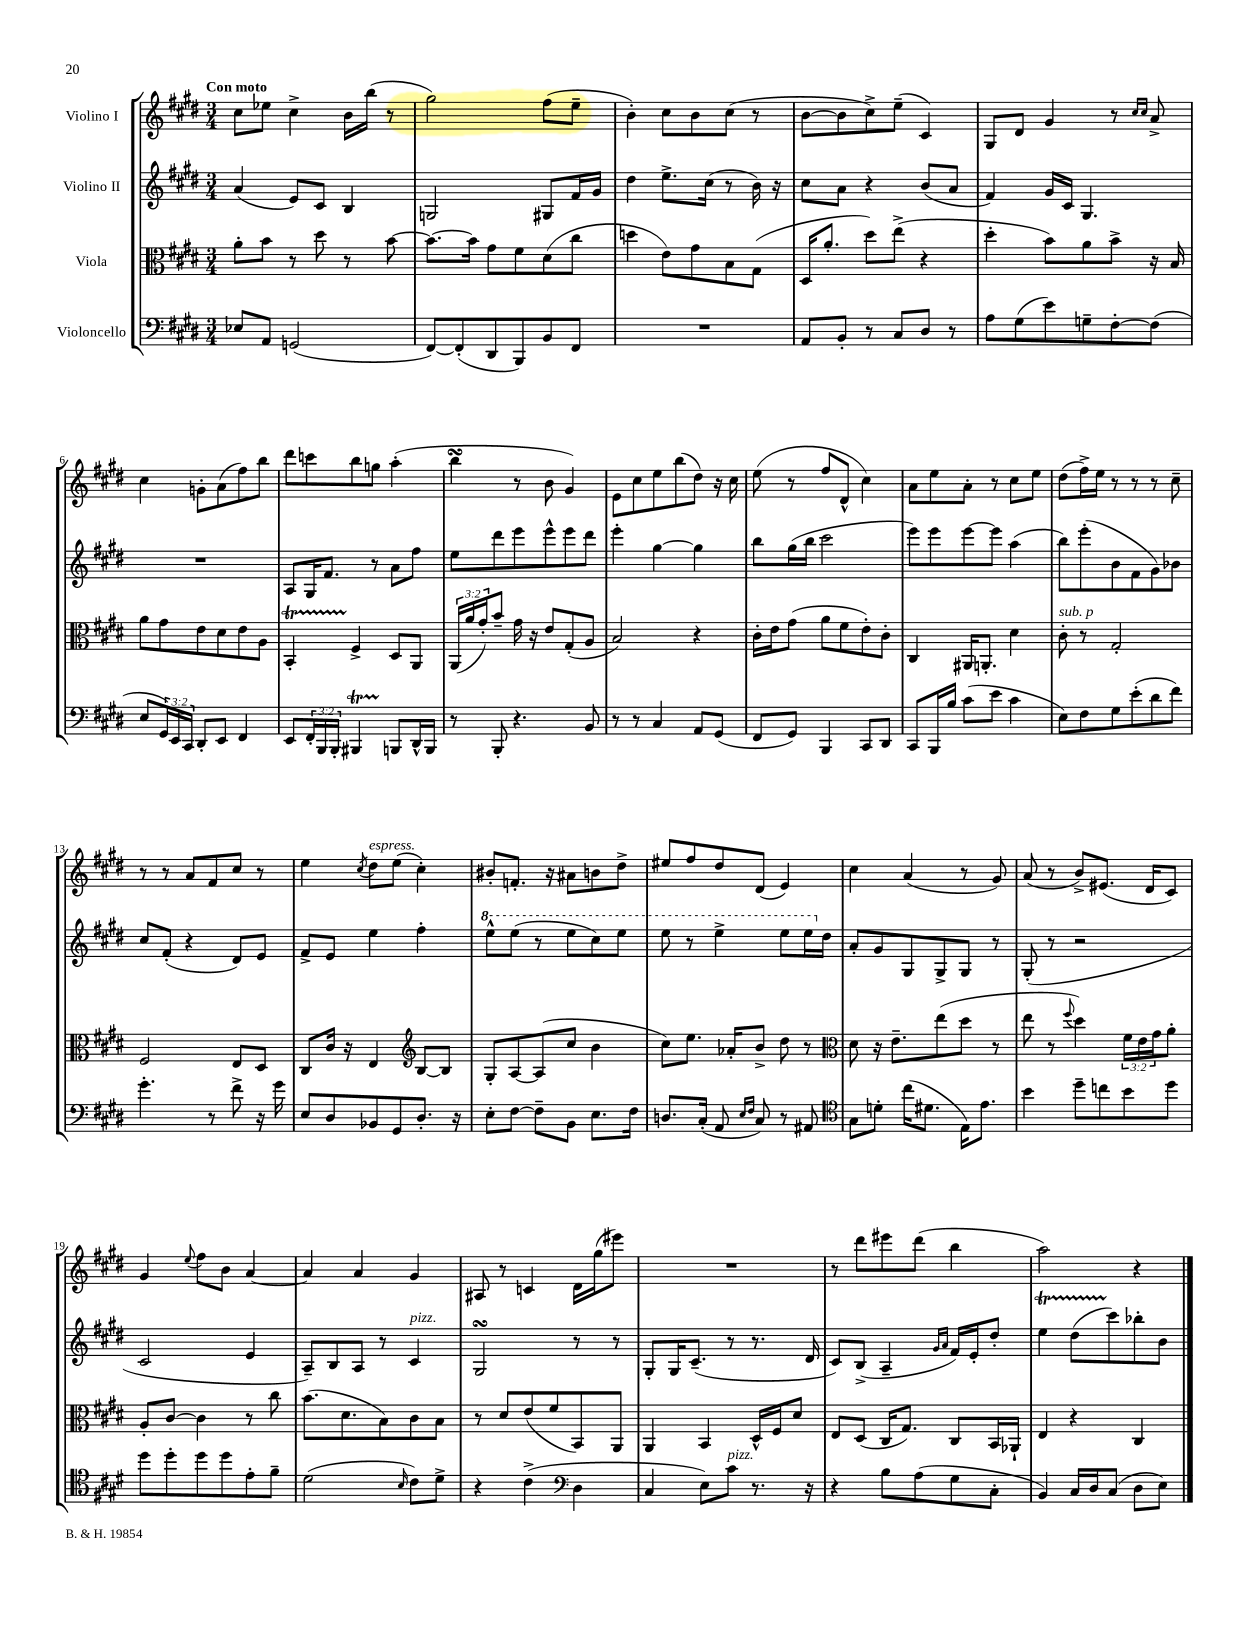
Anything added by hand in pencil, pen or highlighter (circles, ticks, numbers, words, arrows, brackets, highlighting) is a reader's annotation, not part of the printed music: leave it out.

**kern	**kern	**kern	**kern
*part4	*part3	*part2	*part1
*staff4	*staff3	*staff2	*staff1
*I"Violoncello	*I"Viola	*I"Violino II	*I"Violino I
*clefF4	*clefC3	*clefG2	*clefG2
*k[f#c#g#d#]	*k[f#c#g#d#]	*k[f#c#g#d#]	*k[f#c#g#d#]
*M3/4	*M3/4	*M3/4	*M3/4
=1	=1	=1	=1
!	!	!	!LO:TX:a:B:t=Con moto
8E-X/L	8a'\L	(4a/	8cc#\L
8AA/J	8b\J	.	8ee-X\J
(2GGn/	8r	8e/L)	4cc#^\
.	8dd#\	8c#/J	.
.	8r	4B/	16b\LL
.	.	.	(16bb\JJ
.	[8b\	.	8r
=2	=2	=2	=2
[8FF#/L)	8.b\L_	2Gn/	2gg#\)
(8FF#'/]	.	.	.
.	16b\Jk]	.	.
8DD#/	8g#\L	.	.
8BBB/)	8f#\	.	.
8BB/	(8d#\	8G#X/L	(8ff#\L
8FF#/J	8cc#\J	16f#/L	8ee~\J
.	.	16g#/JJ	.
=3	=3	=3	=3
2.r	4ddn\	4dd#\	4b'\)
.	8e\L)	8.ee^\L	8cc#\L
.	8g#\	.	8b\
.	.	(16cc#\Jk	.
.	8B\	8r	(8cc#\J
.	(8G#\J	16b\)	8r
.	.	16r	.
=4	=4	=4	=4
8AA/L	16D#/KL	8cc#\L	[8b\L
.	8.a'/J	.	.
8BB'/J	.	8a\J	8b\]
8r	8dd#\L)	4r	8cc#^\)
8C#/L	(8ee^\J	.	(8ee~\J
8D#/J	4r	(8b/L	4c#/)
8r	.	8a/J	.
=5	=5	=5	=5
8A\L	4dd#'\	4f#/)	8G#/L
(8G#\	.	.	8d#/J
8e\)	8b\L)	16g#/LL	4g#/
.	.	16c#/JJ	.
8Gn~\	8a\	4.G#/	.
[8F#'\	8b^\J	.	8r
.	.	.	16qqcc#/LL
.	.	.	16qqcc#/JJ
(8F#\J]	16r	.	8a^/
.	16B/	.	.
!!LO:LB:g=z
=6	=6	=6	=6
8E/L	8a\L	2.r	4cc#\
24GG#/L)	8g#\	.	.
24EE/	.	.	.
24CC#/JJ	.	.	.
8DD#'/L	8e\	.	8gn'\L
8EE/J	8d#\	.	(8a\
4FF#/	8e\	.	8ff#\)
.	8A\J	.	8bb\J
=7	=7	=7	=7
8EE/L	4BBT'/	8A/L	8ddd#\L
24FF#'/L	.	16G#/K	8cccn\
24BBB/	.	.	.
.	.	8.f#/J	.
24BBB'/JJ	.	.	.
4BBB#Xt/	4F#^/	.	8bb\
.	.	8r	8ggn\J
8BBBn/L	8D#/L	8a\L	(4aa'\
16DD#^^/L	8AA/J	8ff#\J	.
16BBB/JJ	.	.	.
=8	=8	=8	=8
8r	(24AA/LL	8ee\L	4bbsSSS\
.	24a/	.	.
.	24g#'/J)	.	.
8BBB'/	8b~/J	8ddd#\	.
4.r	16g#\	8eee\	8r
.	16r	.	.
.	8e/L	8eee^^\	8b\
.	(8G#'/	8eee\	4g#/)
8BB/	8A/J	8ddd#\J	.
=9	=9	=9	=9
8r	2B/)	4eee'\	8e\L
8r	.	.	8cc#\
4C#/	.	[4gg#\	8ee\
.	.	.	(8bb\
8AA/L	4r	4gg#\]	8dd#\J)
(8GG#/J	.	.	16r
.	.	.	16cc#\
=10	=10	=10	=10
8FF#/L	16c#'\LL	8bb\L	(8ee\
.	16e\J	.	.
8GG#/J)	(8g#\J	(16gg#\L	8r
.	.	16bb\JJ	.
4BBB/	8a\L	2ccc#\	8ff#/L
.	8f#\	.	8d#^^/J
8CC#/L	8e'\)	.	4cc#\)
8DD#/J	8c#'\J	.	.
=11	=11	=11	=11
8CC#/L	4C#/	8eee\L)	8a\L
16BBB/L	.	8eee\	8ee\
16B/JJ	.	.	.
(8c#\L	16AA#X/KL	[8eee\	8a'\J
.	8.AAn'/J	.	.
8e\J	.	8eee\J]	8r
4c#\	4d#\	(4aa\	8cc#\L
.	.	.	8ee\J
=12	=12	=12	=12
!	!LO:TX:a:i:t=sub. p	!	!
8E\L)	8c#'\	8bb\L)	(8dd#\L
8F#\	8r	(8eee'\	16ff#^\L)
.	.	.	16ee\JJ
8G#\	2G#'/	8b\	8r
(8e'\	.	8f#\	8r
8d#\	.	8g#\)	8r
8f#\J)	.	8b-X\J	8cc#~\
!!LO:LB:g=z
=13	=13	=13	=13
4.g#'\	2F#/	8cc#/L	8r
.	.	(8f#'/J	8r
.	.	4r	8a/L
8r	.	.	8f#/
8f#^\	8E/L	8d#/L)	8cc#/J
16r	8D#/J	8e/J	8r
16g#\	.	.	.
=14	=14	=14	=14
8E/L	8C#/L	8f#^/L	4ee\
8D#/	16c#/Jk	8e/J	.
.	16r	.	.
.	.	.	8qcc#/
!	!	!	!LO:TX:a:i:t=espress.
8BB-X/	4E/	4ee\	8dd#\L
8GG#/	.	.	(8ee\J
*	*clefG2	*	*
8.D#'/J	[8B/L	4ff#'\	4cc#'\)
.	8B/J]	.	.
16r	.	.	.
=15	=15	=15	=15
*	*	*8va	*
8E'\L	8G#'/L	8eee^^\L	8b#X'/L
[8F#\J	[8A/	(8eee\J	8.fn'/J
8F#~\L]	(8A/]	8r	.
.	.	.	16r
8BB\J	8cc#/J	8eee\L	8a#X\L
8.E\L	4b\	8ccc#\)	8bn\
.	.	8eee\J	8dd#^\J
16F#\Jk	.	.	.
=16	=16	=16	=16
8.Dn/L	8cc#\L)	8eee\	8ee#X/L
.	8.ee\J	8r	8ff#/
(16C#'/Jk	.	.	.
8AA/	.	4eee^\	8dd#/
.	16a-X'/KL	.	.
16qqE/LL	.	.	.
16qqF#/JJ	.	.	.
8C#/)	8b^/J	.	(8d#/J
8r	8dd#\	8eee\L	4e/)
8AA#X/	8r	16eee\L	.
*	*	*X8va	*
.	.	16dd#\JJ	.
=17	=17	=17	=17
*clefC4	*clefC3	*	*
8G#\L	8d#\	8a'/L	4cc#\
8dn'\J	16r	8g#/	.
.	8.e~\L	.	.
(16cc#\KL	.	8G#/	(4a/
8.d#X\J	.	.	.
.	(8ee\	8G#^/	.
16E\KL)	8dd#\J	8G#/J	8r
8.e\J	.	.	.
.	8r	8r	8g#/)
=18	=18	=18	=18
4b\	8ee\	(8G#'/	(8a/
.	8r	8r	8r
.	8qqff#/	.	.
8dd#~\L	4dd#\)	2r	8b^/L)
8ccn\	.	.	(8.e#X/J
8b\	24f#\LL	.	.
.	24e\	.	.
.	.	.	16d#/KL
.	24g#\J	.	.
8dd#\J	8a'\J	.	8c#/J)
!!LO:LB:g=z
=19	=19	=19	=19
8dd#\L	8A'/L	2c#/	4g#/
8dd#'\	[8c#/J	.	.
.	.	.	8qqee/
8dd#\	4c#\]	.	8ff#\L
8dd#\	.	.	8b\J
8e'\	8r	4e/	[4a/
8f#~\J	8cc#\	.	.
=20	=20	=20	=20
(2d#\	(8.b\L	8A~/L)	4a/]
.	.	8B/	.
.	8.d#\	.	.
.	.	8A/J	4a/
.	8B\)	8r	.
16qqB/	.	.	.
!	!	!LO:TX:a:i:t=pizz.	!
8c#\L)	8c#\	4c#/	4g#/
8d#^\J	8B\J	.	.
=21	=21	=21	=21
4r	8r	2G#sSsS/	8A#X/
.	8d#/L	.	8r
(4c#^\	(8e/	.	4cn/
.	8f#/	.	.
*clefF4	*	*	*
4D#\	8BB/)	8r	16d#\LL
.	.	.	(16gg#\J
.	8AA/J	8r	8eee#X\J)
=22	=22	=22	=22
4C#/	4AA/	8G#'/L	2.r
.	.	16G#/K	.
.	.	(8.c#~/J	.
8E\L)	4BB/	.	.
!LO:TX:a:i:t=pizz.	!	!	!
8c#\J	.	8r	.
8.r	16D#^^/LL	8.r	.
.	16F#/J	.	.
.	8d#/J	.	.
16r	.	16d#/	.
=23	=23	=23	=23
4r	8E/L	8c#/L)	8r
.	(8D#/J	(8B^/J	8ddd#\L
8B\L	16C#/KL	4A~/	8eee#X\
.	8.G#/J)	.	.
(8A\	.	.	(8ddd#\J
.	.	16qqg#/LL	.
.	.	16qqa/JJ	.
8G#\	8C#/L	16f#/LL)	4bb\
.	.	16e'/J	.
8C#'\J	16BB/L	8dd#'/J	.
.	16AA-X`/JJ	.	.
=24	=24	=24	=24
4BB/)	4E/	4eeT\	2aa\)
16C#/LL	4r	(8dd#TTT\L	.
16D#/J	.	.	.
(8C#/J	.	8ccc#\)	.
8D#\L	4C#/	8bb-X'\	4r
8E\J)	.	8b\J	.
==	==	==	==
*-	*-	*-	*-
